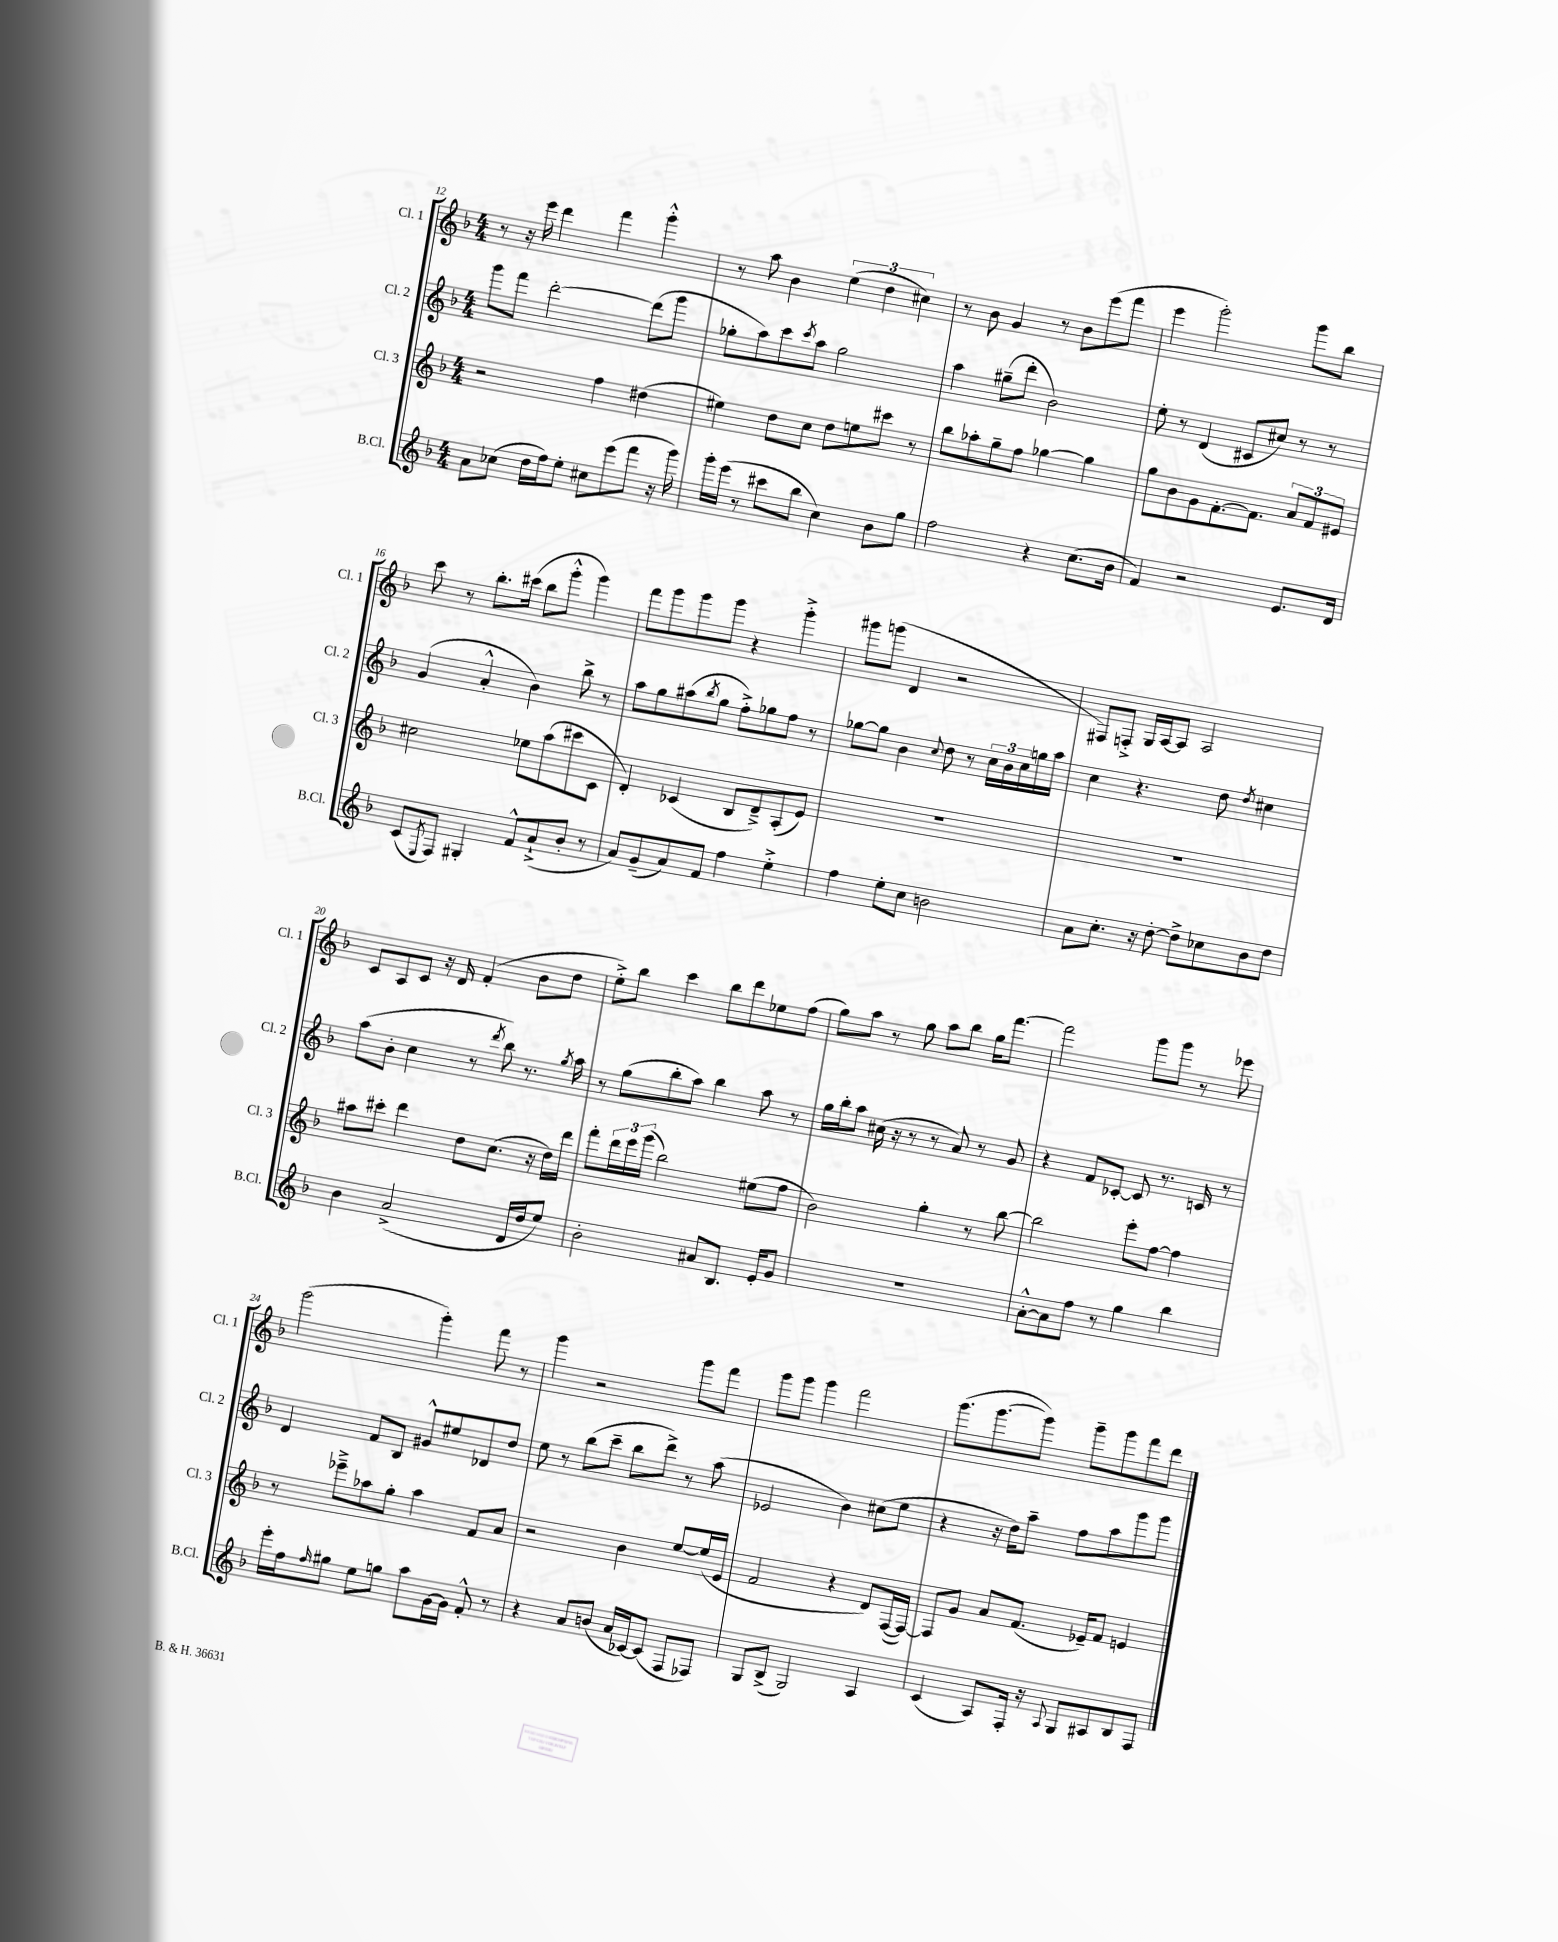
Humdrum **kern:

**kern	**kern	**kern	**kern
*part4	*part3	*part2	*part1
*staff4	*staff3	*staff2	*staff1
*I"B.Cl.	*I"Cl. 3	*I"Cl. 2	*I"Cl. 1
*I'B.Cl.	*I'Cl. 3	*I'Cl. 2	*I'Cl. 1
*clefG2	*clefG2	*clefG2	*clefG2
*k[b-]	*k[b-]	*k[b-]	*k[b-]
*M4/4	*M4/4	*M4/4	*M4/4
=12	=12	=12	=12
8a\L	2r	8ggg\L	8r
(8cc-X\J	.	8fff\J	16r
.	.	.	16eee\
16dd\LL	.	[2ddd'\	4ddd\
16ff\J)	.	.	.
8ee'\J	.	.	.
8cc#X\L	4ff\	.	4fff\
(8eee\	.	.	.
8fff\J	(4dd#X\	(8ddd\L]	4ggg'^^\
16r	.	8ggg\J	.
16ggg\)	.	.	.
=13	=13	=13	=13
16ggg'\LL	4ee#X\)	8gg-X'\L	8r
(16eee\JJ	.	.	.
8r	.	8aa\)	8aa\
8ccc#X\L	8dd\L	8ccc\	4b-\
.	.	8qccc/	.
8bb-\J	8cc\J	8aa\J	.
4cc\)	8dd\L	2gg-\	(6ee\
.	8een\	.	.
.	.	.	6dd\
8b-\L	8ccc#X\J	.	.
.	.	.	6cc#X\)
8gg\J	8r	.	.
=14	=14	=14	=14
2ff\	8bb-\L	4aa\	8r
.	8aa-X'\	.	8b-\
.	8gg~\	(8gg#X~\L	4g/
.	8ff\J	8ddd'\J	.
4r	[4gg-X\	2b-\)	8r
.	.	.	8b-\L
(8.cc\L	4gg-\]	.	(8eee\
.	.	.	8fff\J
16b-\Jk	.	.	.
=15	=15	=15	=15
4f/)	8gg\L	8ee'\	4eee\
.	8b-\	8r	.
2r	8g\	(4d/	2ggg'\)
.	[8.f'\	.	.
.	.	8c#X/L	.
.	8.f\J]	.	.
.	.	8cc#X/J)	.
8.e/L	12a/L	8r	8ggg\L
.	12f/	.	.
.	.	8r	8bb-\J
.	12e#X/J	.	.
16d/Jk	.	.	.
!!LO:LB:g=z
=16	=16	=16	=16
(8c/L	2cc#X\	(4g/	8ccc\
8qE/	.	.	.
8F/J)	.	.	8r
4G#X'/	.	4a'^^/	8.bb-'\L
.	.	.	(16ccc#X\Jk
8f^^/L	8ee-X\L	4b-\)	8bb-\L
(8a`^/	(8aa\	.	8ggg'^^\J
8b-'/J	8ccc#X\	8bb-^\	4ggg\)
8r	8c\J	8r	.
=17	=17	=17	=17
8a/L)	4d'/)	8aa\L	8fff\L
(8g~/	.	8gg\	8ggg\
8a/)	(4c-X/	(8aa#X\	8ggg\
.	.	8qbb-/	.
8f/J	.	8gg\J	8ggg\J
4ff\	8B-/L	8ff'^\L)	4r
.	8d~^/)	8gg-X\	.
4ee'^\	(8A'/	8ff\J	4ggg'^\
.	8e/J)	8r	.
=18	=18	=18	=18
4ff\	1r	[8gg-X\L	8ggg#X\L
.	.	8gg-\J]	(8gggn\J
8ee'\L	.	4b-\	4d/
8cc\J	.	.	.
.	.	8qqcc/	.
2bn\	.	8dd\	2r
.	.	8r	.
.	.	24cc\LL	.
.	.	24b-\	.
.	.	24cc\	.
.	.	16ggn\	.
.	.	16aa\JJ	.
=19	=19	=19	=19
8a\L	1r	4cc\	8F#X/L)
8.cc'\J	.	.	8Fn'^/J
.	.	4.r	16G/LL
16r	.	.	[16A/J
[8dd'\	.	.	8A/J]
8dd^\L]	.	.	2A/
8cc-X\	.	8dd\	.
.	.	8qdd/	.
8b-\	.	4cc#X\	.
8dd\J	.	.	.
!!LO:LB:g=z
=20	=20	=20	=20
4b-\	8aa#X\L	(8aa\L	8c/L
.	8ccc#X'\J	8b-'\J	8A/
(2a^/	4ddd\	4cc\	8c/J
.	.	.	16r
.	.	.	16d/
.	8dd\L	8r	(4f'/
.	.	8qddd/	.
.	(8.cc\J	8bb-\)	.
16d/LL	.	8.r	8b-\L
16dd/J	16r	.	.
8ee/J)	16dd\LL)	.	8dd\J
.	.	8qgg/	.
.	16ddd\JJ	16aa\	.
=21	=21	=21	=21
2b-'\	8fff'\L	8r	8ee'^\L)
.	24ddd\L	(8gg\L	8bb-\J
.	24eee\	.	.
.	(24ggg\JJ	.	.
.	2bb-\)	8bb-'\	4ccc\
.	.	8aa\J)	.
8a#X/L	.	4bb-\	8bb-\L
8.B-/J	.	.	8ddd\
.	(8ee#X\L	8aa\	8ee-X\
16e'/KL	.	.	.
8g/J	8ff\J	8r	(8ff\J
=22	=22	=22	=22
1r	2b-\)	16gg\LL	8gg\L)
.	.	16bb-'\J	.
.	.	8aa\J	8aa\J
.	.	(16cc#X\	8r
.	.	16r	.
.	.	8r	8gg\
.	4gg'\	8r	8aa\L
.	.	8a/)	8bb-\J
.	8r	8r	16gg\KL
.	.	.	[8.fff\J
.	[8bb-\	8g/	.
=23	=23	=23	=23
[8a'^^\L	2bb-\]	4r	2fff\]
8a\]	.	.	.
8ff\J	.	8f/L	.
8r	.	[8c-X'/J	.
4gg\	8eee'\L	8c-/]	8ggg\L
.	[8ff\J	8.r	8ggg\J
4bb-\	4ff\]	.	8r
.	.	16cn/	.
.	.	8r	8eee-X\
!!LO:LB:g=z
=24	=24	=24	=24
16eee'\LL	8r	4d/	(2ggg\
16ff\J	.	.	.
16qqff/	.	.	.
8gg#X\J	8eee-X~^\L	.	.
8ee\L	8aa-X\	8f/L	.
8ggn\J	8gg'\J	8B-/J	.
8aa\L	4aa-\	8g#X^^/L	4ggg'\)
[16g\L	.	8ee#X/	.
16g\JJ]	.	.	.
8f'^^/	8f/L	8d-X/	8fff\
8r	8a/J	8dd/J	8r
=25	=25	=25	=25
4r	2r	8ee\	4ggg\
.	.	8r	.
8a/L	.	(8bb-\L	2r
(8bn/J	.	8ccc~\J	.
16a/LL	4b-\	8bb-\L	.
[16c-X/J)	.	.	.
(8c-/J]	.	8ddd^\J)	.
8F/L	[8ee/L	8r	8ggg\L
8F-X/J)	(16ee/L]	(8aa\	8fff\J
.	16e/JJ	.	.
=26	=26	=26	=26
8G/L	2f/	2e-X/	8ggg\L
(8B-^/J	.	.	8ggg\J
2G/)	.	.	4ggg\
.	4r	4b-\)	2fff\
4A/	8d/L)	(8cc#X\L	.
.	([16F/L	8ee\J	.
.	16F/JJ_)	.	.
=27	=27	=27	=27
(4c/	8F/L]	4r	(8.ggg\L
.	8g/J	.	.
.	.	.	[8.ggg\
8A/L)	8a/L	16r	.
.	.	16dd\KL)	.
16F'/Jk	(8.f/J	8aa~\J	8ggg\J])
16r	.	.	.
8qqA/	.	.	.
8G/L	.	8ff\L	8ggg~\L
.	16e-X~/KL)	.	.
8A#X/	8f/J	8aa\	8ggg\
8B-/	4en/	8ggg\	8fff\
8F/J	.	8ggg\J	8ddd\J
==	==	==	==
*-	*-	*-	*-
